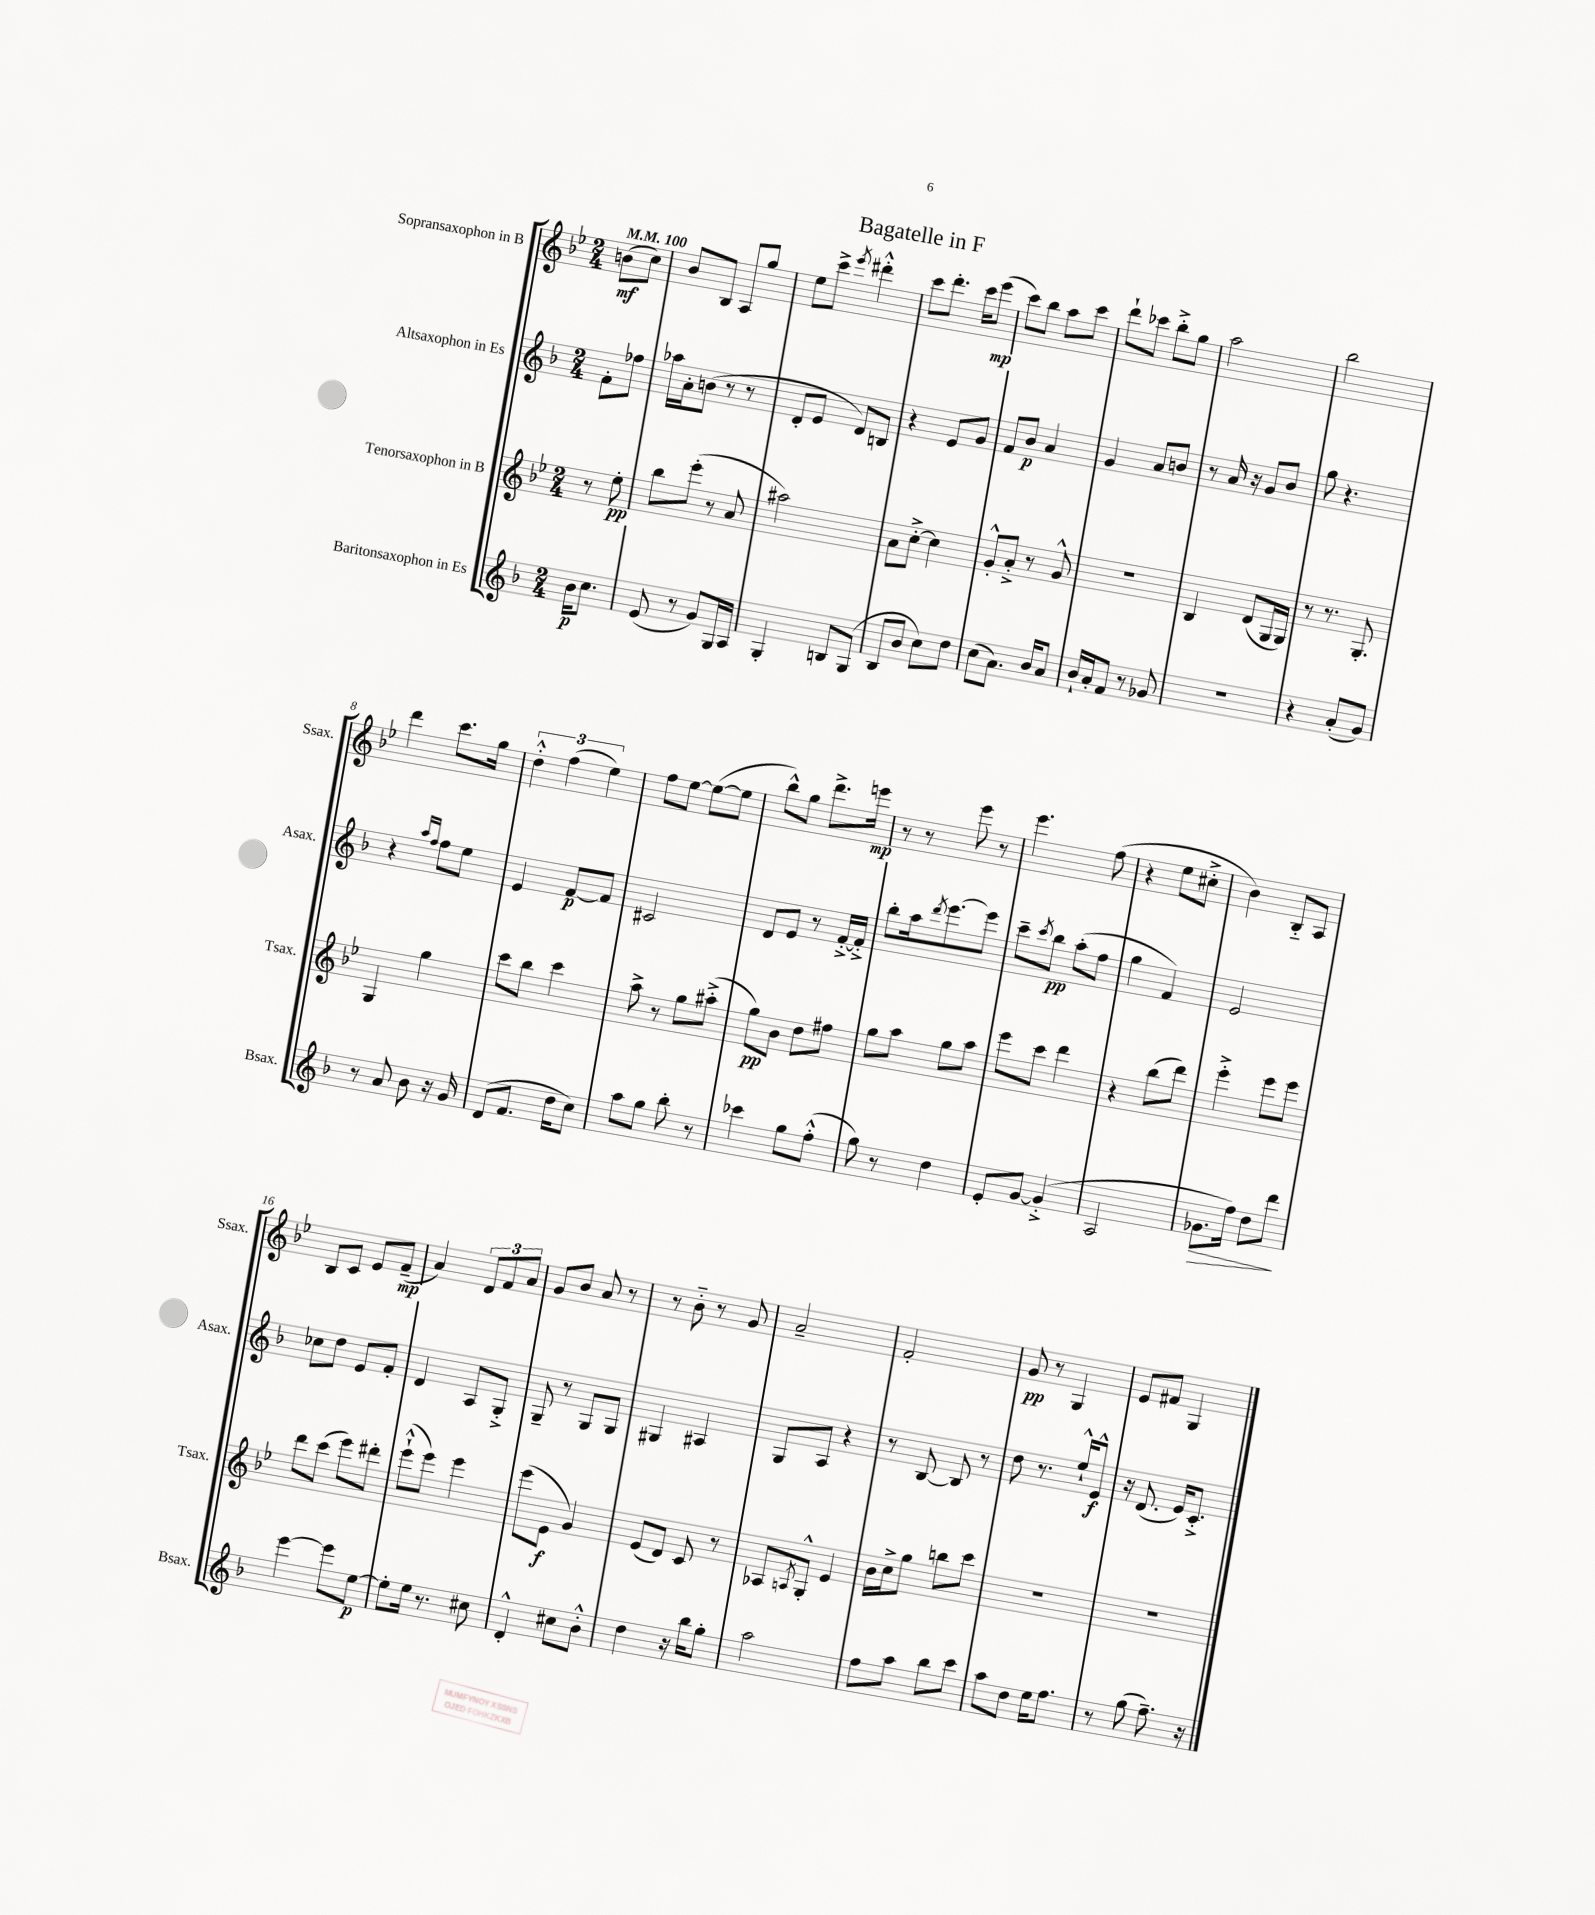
\header { title = "Bagatelle in F" }
<<
\new StaffGroup <<
\new Staff = "s0" \with { instrumentName = "Sopransaxophon in B" shortInstrumentName = "Ssax." } {
    \clef treble \key bes \major \numericTimeSignature \time 2/4 \partial 4 \tempo 4 = 100
    b'8\mf( c''8) |
    bes'8 bes8 a8 g''8 |
    ees''8 c'''8-> \acciaccatura { ees'''8 } dis'''4-.-^ |
    c'''8 d'''8.-. c'''16 ees'''8\mp( |
    c'''8) bes''8 a''8 c'''8 |
    d'''8-! ces'''8 bes''8-.-> g''8 |
    a''2 |
    bes''2 |
    d'''4 c'''8. g''16 |
    \tuplet 3/2 { d''4-.-^ f''4( ees''4) } |
    f''8 ees''8~ ees''8~( ees''8 |
    bes''8-^) g''8 d'''8.-> e'''16\mp |
    r8 r8 ees'''8 r8 |
    ees'''4. f''8( |
    r4 ees''8 cis''8-.-> |
    bes'4) bes8-_ a8 |
    bes8 c'8 ees'8 f'8--\mp( |
    a'4) \tuplet 3/2 { d'8 f'8 a'8 } |
    g'8 bes'8 a'8 r8 |
    r8 bes'8-_ r8 g'8 |
    a'2-- |
    f'2-. |
    g'8\pp r8 g4 |
    ees'8 fis'8 g4 \bar "|." |
}
\new Staff = "s1" \with { instrumentName = "Altsaxophon in Es" shortInstrumentName = "Asax." } {
    \clef treble \key f \major \numericTimeSignature \time 2/4 \partial 4
    f'8-. fes''8 |
    aes''16 a'16-. b'8( r8 r8 |
    d'8-. e'8 d'8) b8 |
    r4 e'8 g'8 |
    f'8 bes'8\p a'4 |
    g'4 a'8 b'8 |
    r8 a'16 r16 g'8 bes'8 |
    g''8 r4. |
    r4 \grace { a''16 f''16 } f''8 e''8 |
    e'4 f'8~\p f'8 |
    cis'2 |
    d'8 e'8 r8 f'16~-.-> f'16-.-> |
    bes''8-. a''16 \acciaccatura { d'''8 } e'''8.~ e'''8 |
    c'''8-- \acciaccatura { c'''8 } bes''8\pp a''8-.( f''8 |
    g''4 f'4) |
    e'2 |
    ces''8 d''8 e'8 f'8-. |
    d'4 a8 g8-.-> |
    g8-- r8 g8 g8 |
    gis4 ais4 |
    g8 a8 r4 |
    r8 bes8~ bes8 r8 |
    d''8 r8. e''16-!-^ e'8-^\f |
    r16 d'8.( e'16) c'8.-.-> \bar "|." |
}
\new Staff = "s2" \with { instrumentName = "Tenorsaxophon in B" shortInstrumentName = "Tsax." } {
    \clef treble \key bes \major \numericTimeSignature \time 2/4 \partial 4
    r8 ees''8-.\pp |
    bes''8 ees'''8-.( r8 a'8 |
    ais''2) |
    a'8 c''8~-.-> c''4 |
    g'8-.-^ a'8-.-> r8 g'8-^ |
    R2 |
    bes4 d'8( g16 g16) |
    r8 r8. g8.-. |
    g4 g''4 |
    c'''8 bes''8 c'''4 |
    a''8-> r8 g''8 ais''8-.->( |
    g''8\pp) bes'8 d''8 fis''8 |
    g''8 a''8 g''8 a''8 |
    ees'''8 c'''8 d'''4 |
    r4 bes''8( d'''8) |
    ees'''4-.-> ees'''8 ees'''8 |
    d'''8 c'''8( ees'''8) dis'''8-. |
    ees'''8-!-^( ees'''8) ees'''4 |
    ees'''8( ees'8\f g'4) |
    ees'8( d'8) c'8 r8 |
    aes8 \acciaccatura { a8 } g8-.-^ ees'4 |
    bes'16 c''16-> g''8 b''8 c'''8 |
    R2 |
    R2 \bar "|." |
}
\new Staff = "s3" \with { instrumentName = "Baritonsaxophon in Es" shortInstrumentName = "Bsax." } {
    \clef treble \key f \major \numericTimeSignature \time 2/4 \partial 4
    bes'16\p c''8. |
    e'8( r8 g'8) g16 a16 |
    g4-. b8 g8( |
    bes8 bes'8 c''8) d''8 |
    c''8( a'8.) bes'16 a'8 |
    bes'16-! a'16-. f'8 r8 ges'8 |
    R2 |
    r4 a'8-.( g'8) |
    r8 a'8 bes'8 r16 g'16 |
    d'8( f'8. d''16 c''8) |
    a''8 g''8 bes''8-. r8 |
    ces'''4 g''8 f''8-.-^( |
    g''8) r8 d''4 |
    e'8-. g'8~ g'4-.->( |
    a2 |
    ges'8.\> f''16) d''8 d'''8\! |
    e'''4~ e'''8 e''8~\p |
    e''8-. e''16 r8. cis''8 |
    d'4-.-^ cis''8 bes'8-.-^ |
    d''4 r16 bes''16 g''8-. |
    a''2 |
    f''8 a''8 bes''8 c'''8 |
    a''8 d''8 e''16 f''8. |
    r8 g''8( f''8.--) r16 \bar "|." |
}
>>
>>
